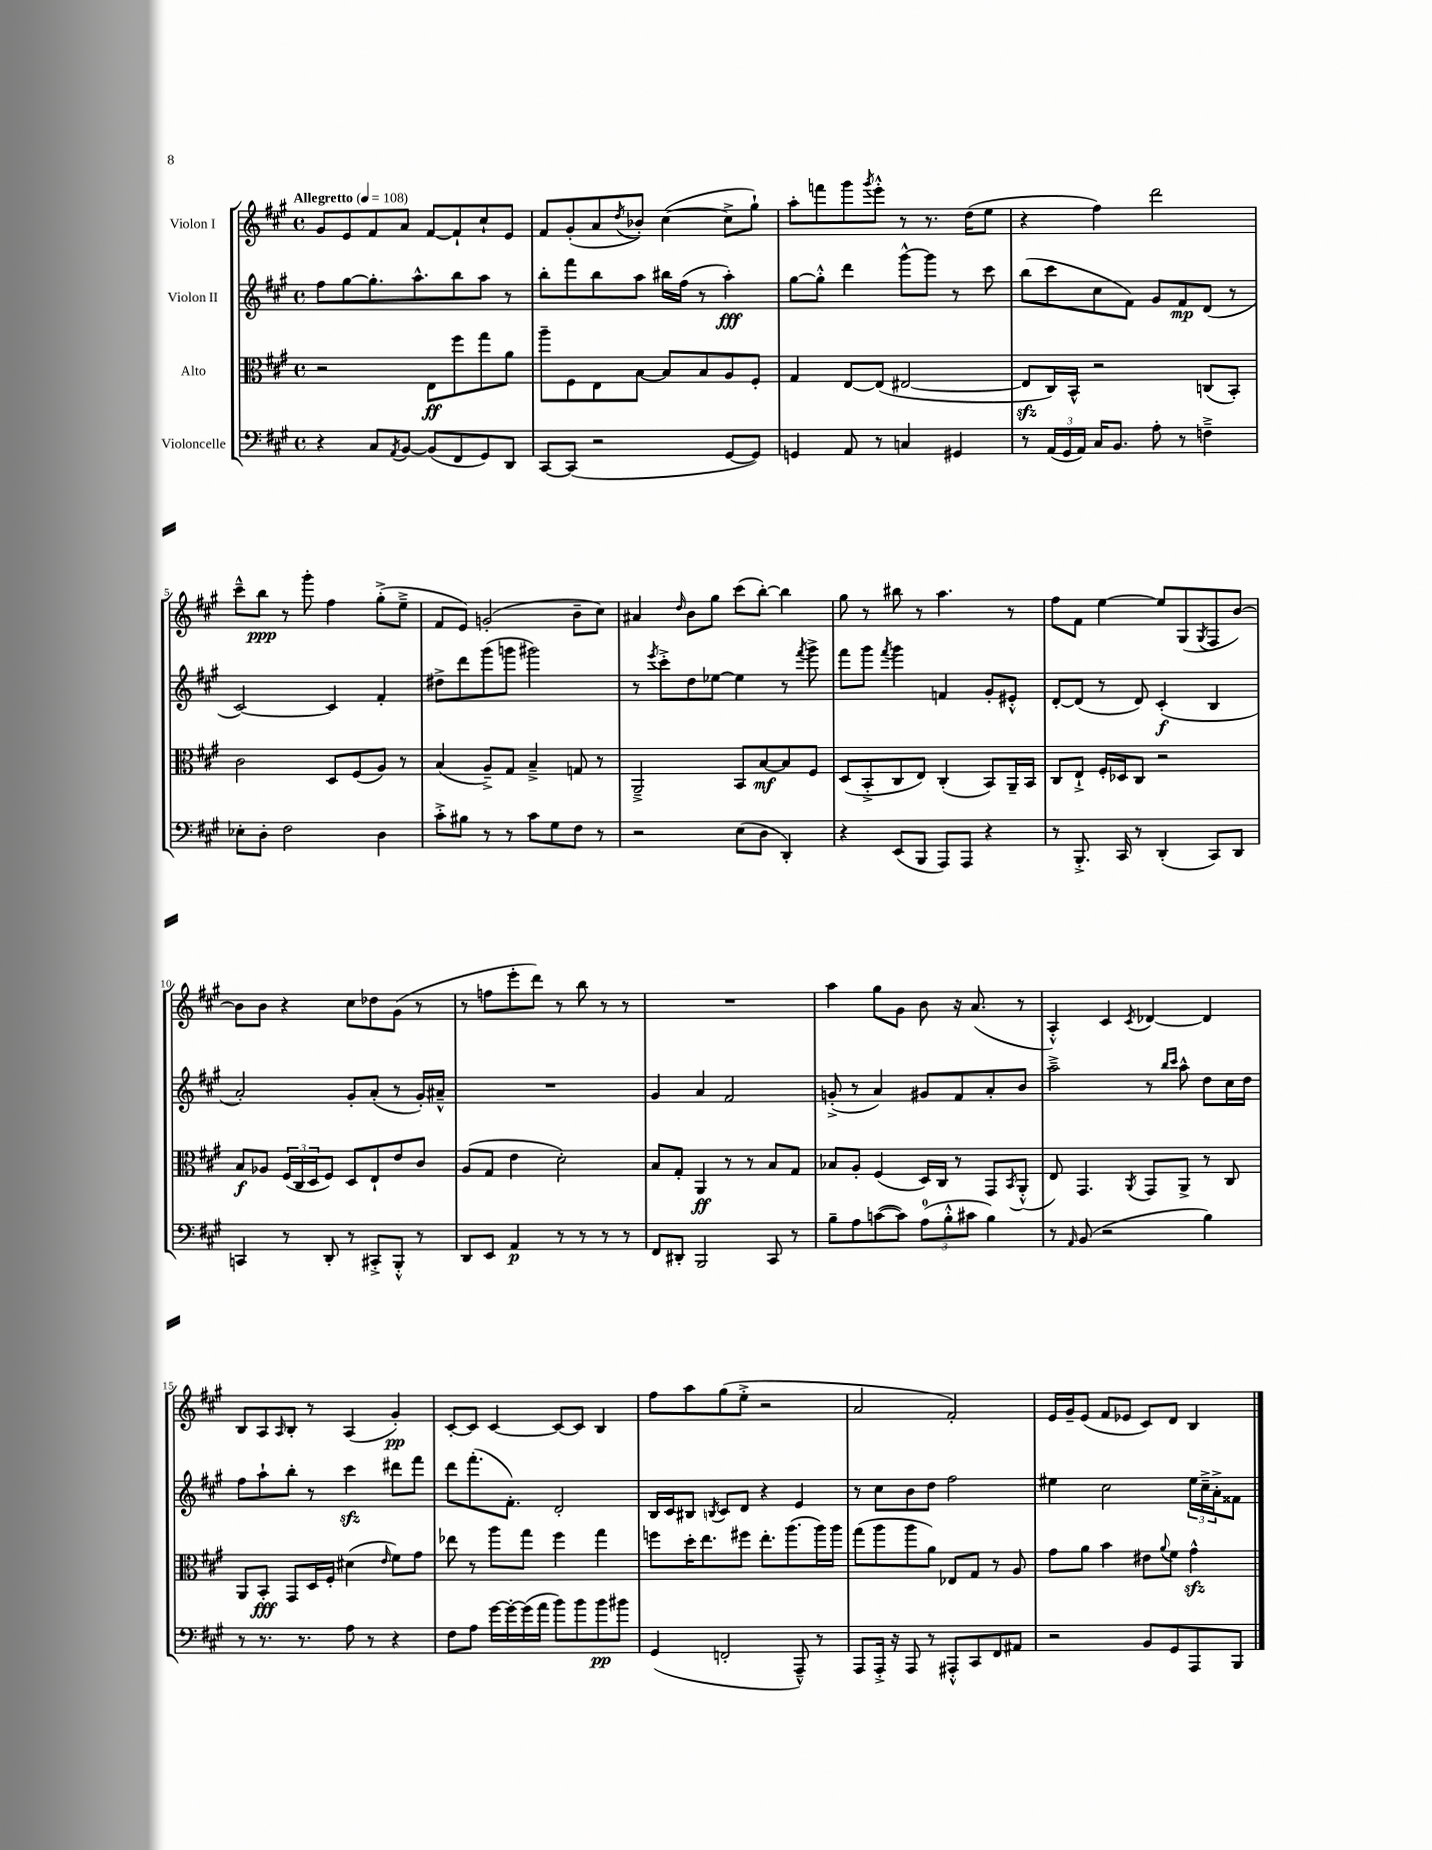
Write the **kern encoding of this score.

**kern	**kern	**kern	**kern
*staff4	*staff3	*staff2	*staff1
*clefF4	*clefC3	*clefG2	*clefG2
*k[f#c#g#]	*k[f#c#g#]	*k[f#c#g#]	*k[f#c#g#]
*M4/4	*M4/4	*M4/4	*M4/4
*met(c)	*met(c)	*met(c)	*met(c)
*MM108	*MM108	*MM108	*MM108
4r	2r	8ff#	8g#
.	.	[8gg#	8e
8C#	.	8.gg#']	8f#
8qAA	.	.	.
[8BB	.	.	8a
.	.	8.aa^^	.
(8BB]	8E	.	[8f#
8FF#	8ff#	8bb	8f#`]
8GG#)	8gg#	8aa	8cc#`
8DD	8a	8r	8e
=	=	=	=
[8CC#	8aa~	8bb'	8f#
(8CC#]	8F#	8fff#	(8g#'
2r	8E	8bb	8a
.	.	.	8qdd
.	[8B	8aa	8b-')
.	8B]	16bb#	([4cc#
.	.	(16ff#	.
.	8B	8r	.
[8GG#	8A	4aa')	8cc#^]
8GG#])	8F#'	.	8gg#`)
=	=	=	=
4GG	4G#	[8gg#	8aa'
.	.	8gg#'^^]	8fff
8AA	[8E	4ddd	8ggg#
.	.	.	8qggg#
8r	(8E]	.	8eee'^^
4C	[2E#	[8ggg#^^	8r
.	.	8ggg#]	8.r
4GG#	.	8r	.
.	.	.	(16dd
.	.	8ccc#	8ee
=	=	=	=
8r	8E#]	(8bb	4r
(24AA	16C#)	8ccc#	.
24GG#	.	.	.
.	16BB^^	.	.
24AA)	.	.	.
16C#	2r	8cc#	4ff#)
8.BB	.	.	.
.	.	8f#)	.
8A'	.	8g#	2ddd
8r	.	8f#	.
4F~^	(8C	(8d	.
.	8BB')	8r	.
=	=	=	=
8E-'	2c#	[2c#)	8ccc#~^^
8D'	.	.	8bb
2F#	.	.	8r
.	.	.	8ggg#'
.	8D	4c#]	4ff#
.	(8F#	.	.
4D	8A)	4f#'	(8gg#'^
.	8r	.	8ee~^
=	=	=	=
8c#'^	(4B	8dd#^	8f#
8B#	.	8ddd	8e)
8r	8A~^)	(8ggg#	(2g'
8r	8G#	8ggg	.
8c#	4B~^	2ggg#)	.
8G#	.	.	.
8F#	8G	.	8b~
8r	8r	.	8cc#)
=	=	=	=
2r	2AA~^	8r	4a#
.	.	8qeee	.
.	.	8ccc#'^	.
.	.	.	16qqdd
.	.	8dd	8b
.	.	[8ee-	8gg#
(8E	8BB	4ee-]	(8ccc#
8D	[8B	.	[8bb')
4DD')	8B]	8r	4bb]
.	.	8qfff#	.
.	8F#	8ggg#^	.
=	=	=	=
4r	(8D	8fff#	8gg#
.	8BB'^	8ggg#	8r
.	.	8qfff#	.
(8EE	8C#	4ggg#	8bb#
8BBB	8E)	.	8r
8AAA)	(4C#'	4f	4.aa
8AAA	.	.	.
4r	8BB)	8g#'	.
.	16AA~	8e#'^^	8r
.	16BB	.	.
=	=	=	=
8r	8C#	[8d'	8ff#
8.BBB'^	8E`^	(8d]	8f#
.	16F#'	8r	[4ee
16CC#	16D-	.	.
8r	8C#	8d)	.
(4DD'	2r	(4c#'	8ee]
.	.	.	(8G#
.	.	.	8qG#
8CC#)	.	4B	8F#
8DD	.	.	[8b)
=	=	=	=
4CC	8B	2a')	8b]
.	8A-	.	8b
8r	(24F#	.	4r
.	24C#	.	.
.	24D	.	.
8DD'	8F#)	.	.
8r	8D	8g#'	8cc#
8CC#'^	8E`	(8a'	8dd-
8BBB'^^	8e	8r	(8g#
8r	8c#	16g#')	8r
.	.	16a#~^^	.
=	=	=	=
8DD	(8A	1r	8r
8EE	8G#	.	8ff
4AA	4e	.	8eee'
.	.	.	8ddd)
8r	2d')	.	8r
8r	.	.	8bb
8r	.	.	8r
8r	.	.	8r
=	=	=	=
8FF#	8B	4g#	1r
8DD#'	8G#'	.	.
2BBB	4AA	4a	.
.	8r	2f#	.
.	8r	.	.
8CC#	8B	.	.
8r	8G#	.	.
=	=	=	=
8B~	8B-	(8g'^	4aa
8A	8A'	8r	.
([8c	(4F#	4a)	8gg#
8c])	.	.	8g#
(12A	16D)	8g#	8b
.	16C#	.	.
12B'^^	.	.	.
.	8r	8f#	16r
12c#	.	.	.
.	.	.	(8.a
4B)	8GG#	8a'	.
.	8qBB	.	.
.	(8AA'^^	8b	8r
=	=	=	=
8r	8E)	2aa~^	4A'^^)
16qqAA	.	.	.
(8BB	4.GG#	.	.
2r	.	.	4c#
.	8qAA	.	8qc#
.	8GG#	8r	[4d-
.	.	16qqbb	.
.	.	16qqccc#	.
.	8AA^	8aa^^	.
4B)	8r	8dd	4d-]
.	8C#	16cc#	.
.	.	16dd	.
=	=	=	=
8r	8AA	8ff#	8B
8.r	8BB'	8aa`	8A
.	.	.	16qqA
.	8GG#	8bb'	8B'
8.r	.	.	.
.	16D	8r	8r
.	16F#'	.	.
8A	(4d#	4ccc#	(4A
8r	.	.	.
.	16qqe	.	.
4r	8f#)	8ddd#	4g#')
.	8g#	8fff#	.
=	=	=	=
8F#	8ee-	8ddd	[8c#'
8A	8r	(8.fff#'	8c#]
[16g#	8aa	.	[4c#
16g#'_	.	8.f#')	.
(16g#]	8gg#	.	.
16a	.	.	.
8b)	4ff#	2d'	8c#_
8b	.	.	8c#]
8b	4gg#	.	4B
8b#	.	.	.
=	=	=	=
(4GG#	8ff	16B	8ff#
.	.	16c#	.
.	16dd'	8B#	8aa
.	8.ee	.	.
.	.	8qB	.
2FF'	.	8c#	(8gg#
.	8ff#	8d	8ee'^
.	8.ee'	4r	2r
.	(8.aa	.	.
8AAA~^^)	.	4e	.
8r	16aa)	.	.
.	16aa	.	.
=	=	=	=
8AAA	(8gg#	8r	2a
16AAA'^	8aa	8cc#	.
16r	.	.	.
8AAA	8aa	8b	.
8r	8a)	8dd	.
8AAA#'^^	8E-	2ff#	2f#')
8CC#	8G#	.	.
8FF#	8r	.	.
8AA#	8A	.	.
=	=	=	=
2r	8g#	4ee#	16e
.	.	.	16g#~
.	8a	.	(8e
.	4b	2cc#	8f#
.	.	.	8e-
8BB	8e#	.	8c#)
.	8qqa	.	.
8GG#	8f#	.	8d
8AAA	4g#^^	24ee#	4B
.	.	24cc#~^	.
.	.	24a'^	.
8BBB	.	8f##	.
==	==	==	==
*-	*-	*-	*-
